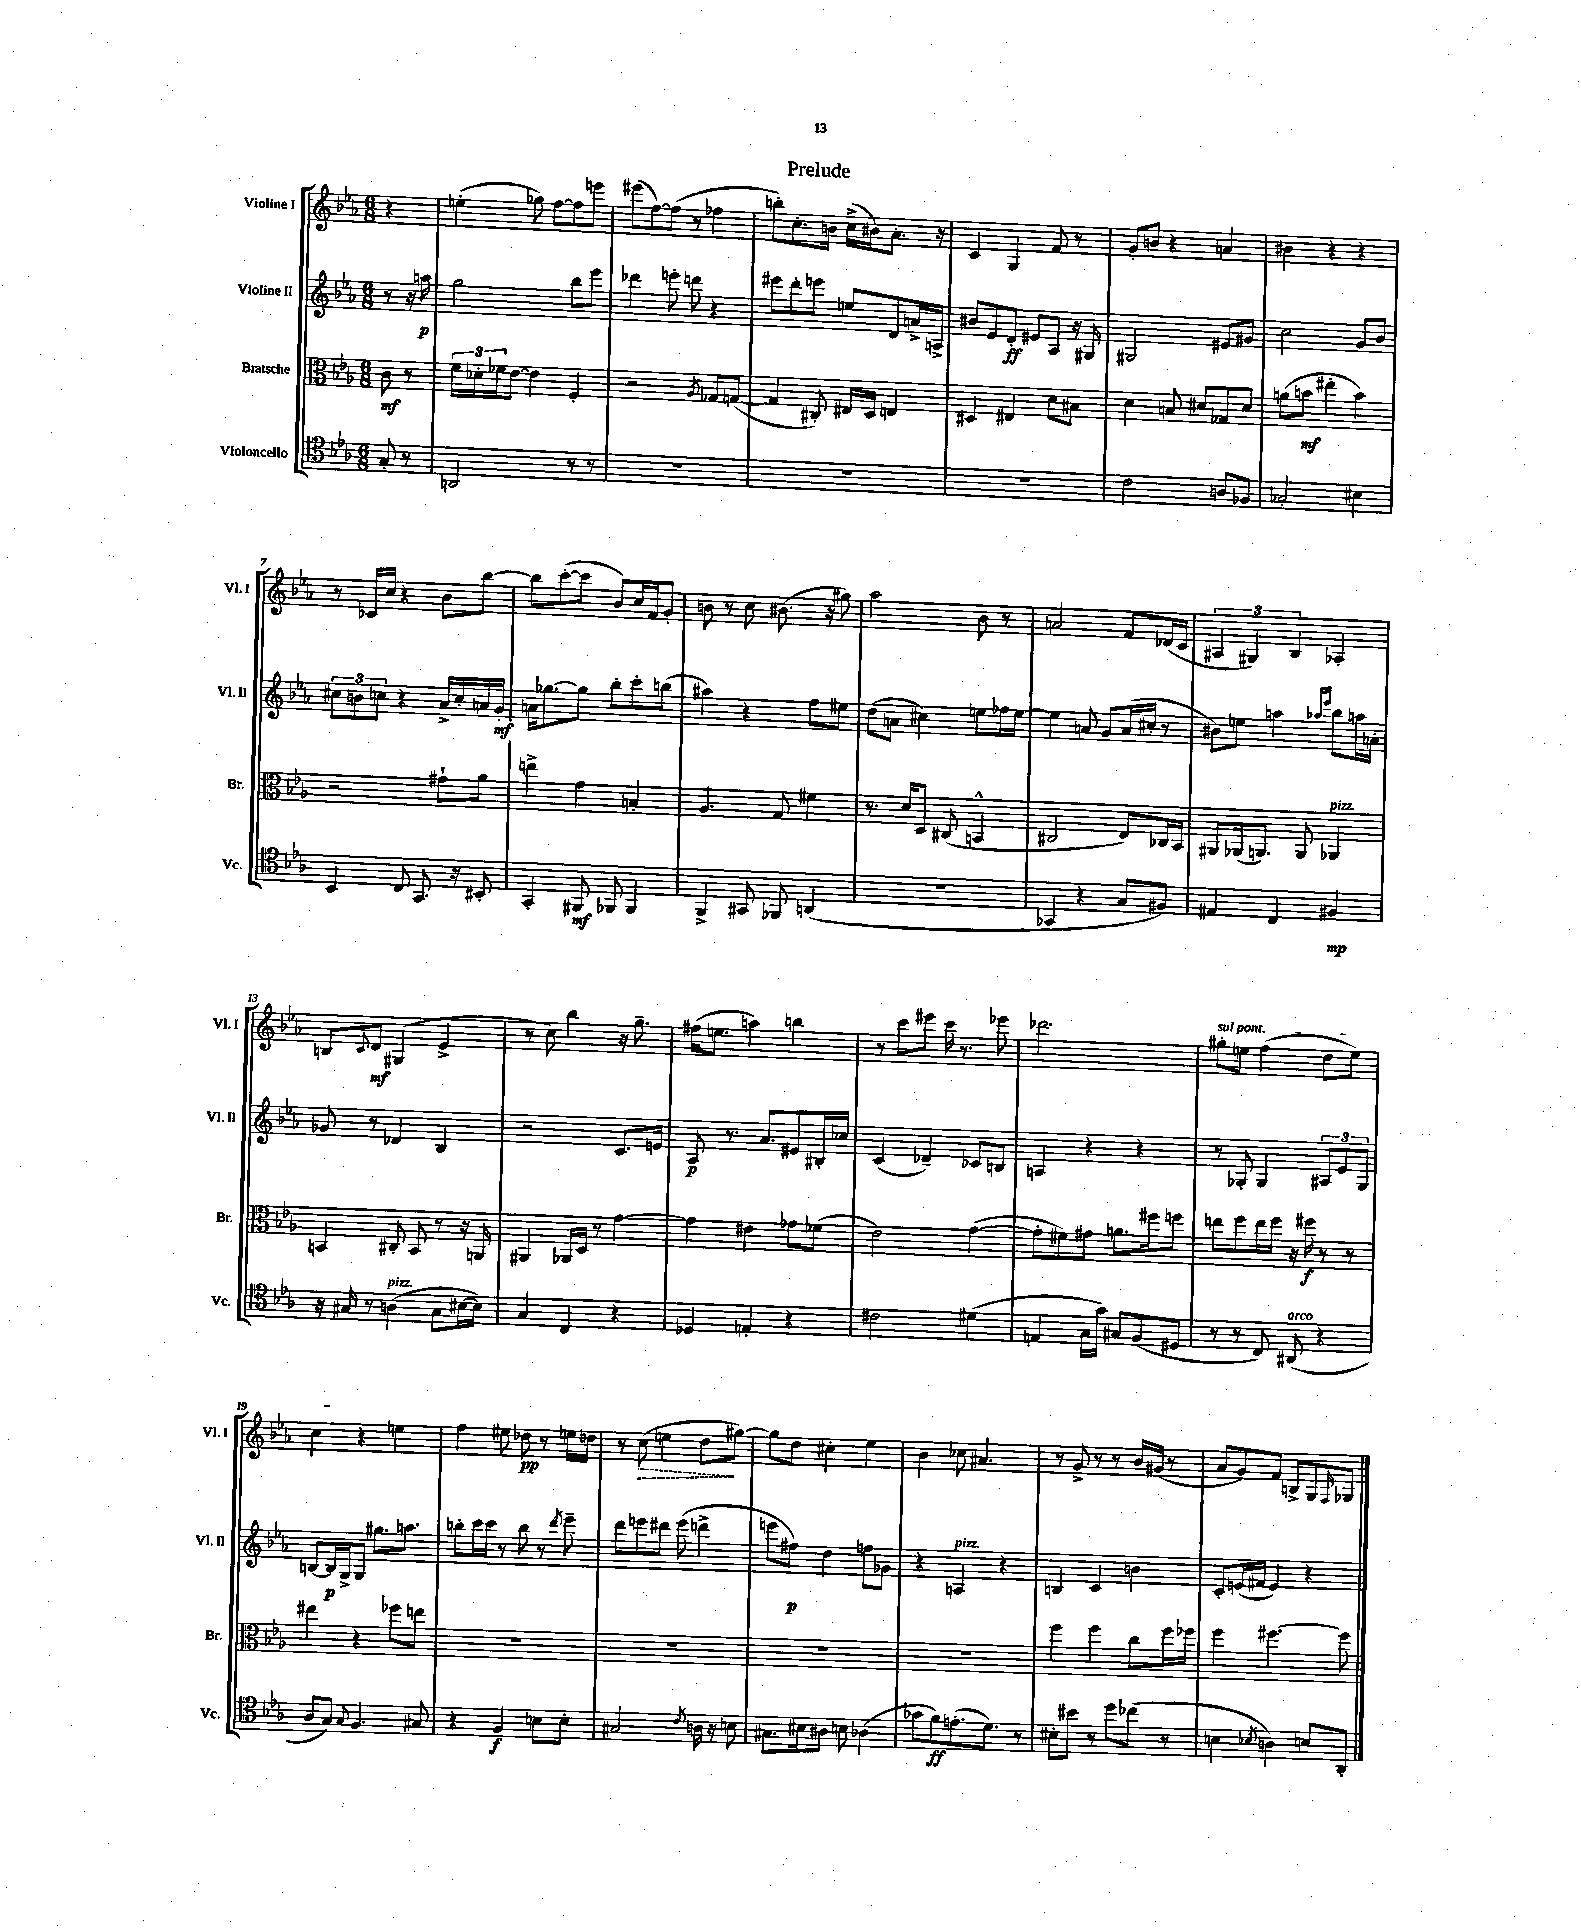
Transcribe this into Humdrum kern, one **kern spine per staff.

**kern	**dynam	**kern	**dynam	**kern	**dynam	**kern	**dynam
*part4	*part4	*part3	*part3	*part2	*part2	*part1	*part1
*staff4	*staff4	*staff3	*staff3	*staff2	*staff2	*staff1	*staff1
*I"Violoncello	*	*I"Bratsche	*	*I"Violine II	*	*I"Violine I	*
*I'Vc.	*	*I'Br.	*	*I'Vl. II	*	*I'Vl. I	*
*clefC4	*	*clefC3	*	*clefG2	*	*clefG2	*
*k[b-e-a-]	*	*k[b-e-a-]	*	*k[b-e-a-]	*	*k[b-e-a-]	*
*M6/8	*	*M6/8	*	*M6/8	*	*M6/8	*
=	=	=	=	=	=	=	=
8G'/	.	8c\	mf	8r	.	4r	.
8r	.	8r	.	16r	.	.	.
.	.	.	.	16aan\	p	.	.
=1	=1	=1	=1	=1	=1	=1	=1
2AAn/	.	24f\LL	.	2gg\	.	(4een'\	.
.	.	24d-X'\	.	.	.	.	.
.	.	24f-X\J	.	.	.	.	.
.	.	[8e-\J	.	.	.	.	.
.	.	4e-\]	.	.	.	8gg-X\)	.
.	.	.	.	.	.	[8ff\L	.
8r	.	4F'/	.	8bb-\L	.	8ff\]	.
8r	.	.	.	8eee-\J	.	8eeen\J	.
=2	=2	=2	=2	=2	=2	=2	=2
2.r	.	2r	.	4ddd-X\	.	(8eee#X\L	.
.	.	.	.	.	.	[8ff\)	.
.	.	.	.	8eeen'\	.	(8ff\J]	.
.	.	.	.	8dddn\	.	8r	.
.	.	8qA-/	.	.	.	.	.
.	.	8G-X/L	.	4r	.	4ff-X\	.
.	.	([8Gn/J	.	.	.	.	.
=3	=3	=3	=3	=3	=3	=3	=3
2.r	.	4G/]	.	8eee#X\L	.	8bbn'\L)	.
.	.	.	.	8ddd'\	.	8.cc'\	.
.	.	8C#X'/)	.	8eeen\J	.	.	.
.	.	.	.	.	.	16bn\Jk	.
.	.	16E#X/LL	.	8een/L	.	(16cc^\LL	.
.	.	16D/JJ	.	.	.	16b#X\J)	.
.	.	4En/	.	8d/	.	8.a-'\J	.
.	.	.	.	16an^/L	.	.	.
.	.	.	.	16An^/JJ	.	16r	.
=4	=4	=4	=4	=4	=4	=4	=4
2.r	.	4D#X/	.	8b#X/L	.	4c/	.
.	.	.	.	8e-/	.	.	.
.	.	4E#X/	.	8d'/J	ff	4G/	.
.	.	.	.	8e#X/L	.	.	.
.	.	8d\L	.	8A-/J	.	8f/	.
.	.	8B#X\J	.	16r	.	8r	.
.	.	.	.	16G#X/	.	.	.
=5	=5	=5	=5	=5	=5	=5	=5
2c\	.	4d\	.	2G#X/	.	8g'/L	.
.	.	.	.	.	.	8bn/J	.
.	.	8Bn/	.	.	.	4r	.
.	.	8d#X/L	.	.	.	.	.
8An/L	.	8G-X/	.	8e#X/L	.	4an/	.
8F-X/J	.	8d#/J	.	8g#X/J	.	.	.
=6	=6	=6	=6	=6	=6	=6	=6
2G-X'/	.	(8an\L	.	2cc\	.	4b#X\	.
.	.	8bn\J	mf	.	.	.	.
.	.	4ee#X'\	.	.	.	4r	.
4B#X\	.	4b\)	.	8g/L	.	4r	.
.	.	.	.	8b-/J	.	.	.
!!LO:LB:g=z
=7	=7	=7	=7	=7	=7	=7	=7
4BB-/	.	2r	.	12cc#X\L	.	8r	.
.	.	.	.	12bn\	.	.	.
.	.	.	.	.	.	16c-X/LL	.
.	.	.	.	12ccn\J	.	.	.
.	.	.	.	.	.	16cc/JJ	.
8C/	.	.	.	4r	.	4r	.
8.GG/	.	.	.	.	.	.	.
.	.	8g#X`\L	.	16a-^/LL	.	8b-\L	.
16r	.	.	.	16cc'/	.	.	.
8BB#X'/	.	8a-\J	.	16an/	.	[8bb-\J	.
.	.	.	.	16g'/JJ	mf	.	.
=8	=8	=8	=8	=8	=8	=8	=8
4GG'/	.	4een^\	.	16an\KL	.	8bb-\L]	.
.	.	.	.	[8.gg-X\	.	.	.
.	.	.	.	.	.	([8ccc'\	.
8FF#X/	mf	4g\	.	8gg-\J]	.	8ccc\J]	.
8FF-X/	.	.	.	8bb-'\L	.	8b-/L)	.
4FF-/	.	4Bn'/	.	8ccc'\	.	16cc/L	.
.	.	.	.	.	.	16f/J	.
.	.	.	.	(8bbn\J	.	8g'/J	.
=9	=9	=9	=9	=9	=9	=9	=9
4FF^/	.	4.A-/	.	4aa#X\)	.	8bn\	.
.	.	.	.	.	.	8r	.
8GG#X/	.	.	.	4r	.	8cc\	.
8FF-X/	.	8G/	.	.	.	(8.b#X\	.
(4AAn/	.	4f#X\	.	8ff\L	.	.	.
.	.	.	.	.	.	16r	.
.	.	.	.	8ee#X\J	.	8gg#X\)	.
=10	=10	=10	=10	=10	=10	=10	=10
2.r	.	8.r	.	(8dd\L	.	2aa-\	.
.	.	.	.	8an\J	.	.	.
.	.	16d/KL	.	.	.	.	.
.	.	8D/J	.	4cc#X\)	.	.	.
.	.	(8C#X/	.	.	.	.	.
.	.	4BBn^^/	.	8een\L	.	8b-\	.
.	.	.	.	16ff-X\L	.	8r	.
.	.	.	.	[16ee\JJ	.	.	.
=11	=11	=11	=11	=11	=11	=11	=11
4GG-X/	.	2C#X/	.	4ee\]	.	2an/	.
4r	.	.	.	8an/	.	.	.
.	.	.	.	8g/L	.	.	.
8G/L	.	8E-/L)	.	(16a/L	.	8f/L	.
.	.	.	.	16cc#X'/JJ	.	.	.
8F#X/J)	.	16C-X/L	.	8r	.	(16d-X/L	.
.	.	16BB-/JJ	.	.	.	16c/JJ	.
=12	=12	=12	=12	=12	=12	=12	=12
4E#X/	.	8AA#X/L	.	8b#X\L)	.	6A#X/	.
.	.	(16AA-X/k	.	8een\J	.	.	.
.	.	.	.	.	.	6G#X/)	.
.	.	8.AAn/J)	.	.	.	.	.
4C/	.	.	.	4aan\	.	.	.
.	.	.	.	.	.	6B-/	.
.	.	8AA/	.	.	.	.	.
.	.	.	.	16qqaa-X/LL	.	.	.
.	.	.	.	16qqeee-/JJ	.	.	.
!	!	!LO:TX:a:i:t=pizz.	!	!	!	!	!
4F#X/	mp	4AA-X/	.	8bb-\L	.	4A-X'/	.
.	.	.	.	16aan\L	.	.	.
.	.	.	.	16an'\JJ	.	.	.
!!LO:LB:g=z
=13	=13	=13	=13	=13	=13	=13	=13
16r	.	4BBn/	.	8g-X/	.	8Bn/L	.
16G#X/	.	.	.	.	.	.	.
.	.	.	.	.	.	8qqc/	.
8r	.	.	.	8r	.	8d/J	mf
!LO:TX:a:i:t=pizz.	!	!	!	!	!	!	!
(4An\	.	8C#X'/	.	4d-X/	.	(4G#X/	.
.	.	8BB/	.	.	.	.	.
8G#\L	.	8r	.	4B-/	.	4e-^/	.
[16B#X\L	.	16r	.	.	.	.	.
16B#\JJ])	.	16AAn/	.	.	.	.	.
=14	=14	=14	=14	=14	=14	=14	=14
4G/	.	4AA#X/	.	2r	.	8r	.
.	.	.	.	.	.	8cc\)	.
4C/	.	16AA-X/LL	.	.	.	4bb-\	.
.	.	16D/JJ	.	.	.	.	.
.	.	8r	.	.	.	.	.
4r	.	[4g\	.	8.c/L	.	16r	.
.	.	.	.	.	.	8.gg~\	.
.	.	.	.	16en/Jk	.	.	.
=15	=15	=15	=15	=15	=15	=15	=15
4D-X/	.	4g\]	.	8A-/	p	(16ff#X\KL	.
.	.	.	.	.	.	8.een\J	.
.	.	.	.	8.r	.	.	.
4En'/	.	4e#X\	.	.	.	4aan\)	.
.	.	.	.	8.a-/L	.	.	.
4r	.	8g-X\L	.	8e#X/	.	4bbn\	.
.	.	(8f-X\J	.	16B#X'/L	.	.	.
.	.	.	.	16cc-X/JJ	.	.	.
=16	=16	=16	=16	=16	=16	=16	=16
2c#X\	.	2e-\)	.	(4c/	.	8r	.
.	.	.	.	.	.	8ccc\L	.
.	.	.	.	4d-X~/)	.	8eee#X\J	.
.	.	.	.	.	.	16ccc\	.
.	.	.	.	.	.	8.r	.
(4d#X\	.	([4g\	.	8c-X/L	.	.	.
.	.	.	.	8Bn/J	.	8eee-X\	.
=17	=17	=17	=17	=17	=17	=17	=17
4En/	.	8g'\L]	.	4An/	.	2.ddd-X\	.
.	.	8f#X\)	.	.	.	.	.
16G\LL	.	8g#X\J	.	4r	.	.	.
16g\JJ)	.	.	.	.	.	.	.
8G#X/L	.	8.an\L	.	.	.	.	.
(8F/	.	.	.	4r	.	.	.
.	.	16ff#X\k	.	.	.	.	.
8D#X/J	.	8ffn\J	.	.	.	.	.
=18	=18	=18	=18	=18	=18	=18	=18
!	!	!	!	!	!	!LO:TX:a:i:t=sul pont.	!
8r	.	8een\L	.	8r	.	8gg#X'\L	.
8r	.	8ff\	.	8G-X'/	.	8een\J	.
8C/)	.	16ee\L	.	4G-/	.	(4ff\	.
.	.	16ff\JJ	.	.	.	.	.
!LO:TX:a:i:t=arco	!	!	!	!	!	!	!
(8AA#X/	.	16r	.	.	.	.	.
.	.	16ff#X\	f	.	.	.	.
4r	.	8r	.	12A#X/L	.	8dd\L	.
.	.	.	.	12e-/	.	.	.
.	.	8r	.	.	.	8ee\J)	.
.	.	.	.	12G-/J	.	.	.
!!LO:LB:g=z
=19	=19	=19	=19	=19	=19	=19	=19
8A-/L	.	4ee#X\	.	[8Bn/L	.	4cc\	.
8G/J)	.	.	.	16B/L]	p	.	.
.	.	.	.	16G^/J	.	.	.
8qqG/	.	.	.	.	.	.	.
4.F/	.	4r	.	8G/J	.	4r	.
.	.	.	.	8.gg#X\L	.	.	.
.	.	8ff-X\L	.	.	.	4een\	.
.	.	.	.	8.aan\J	.	.	.
8G#X/	.	8een\J	.	.	.	.	.
=20	=20	=20	=20	=20	=20	=20	=20
4r	.	2.r	.	8bbn'\L	.	4ff\	.
.	.	.	.	16ccc\L	.	.	.
.	.	.	.	16ccc\JJ	.	.	.
4F/	f	.	.	8r	.	8ee#X\	.
.	.	.	.	8bb\	.	8dd-X\	pp
8Bn\L	.	.	.	8r	.	8r	.
.	.	.	.	8qddd/	.	.	.
8B'\J	.	.	.	8eee-~\	.	16een\LL	.
.	.	.	.	.	.	16ddn\JJ	.
=21	=21	=21	=21	=21	=21	=21	=21
2G#X/	.	2.r	.	8ddd\L	.	8r	.
!	!	!	!	!	!	!	!LO:HP:b
.	.	.	.	8eeen\	.	(8cc\	>
.	.	.	.	8ddd#X\J	.	4een\	.
.	.	.	.	(8eee\	.	.	.
8qc/	.	.	.	.	.	.	.
16An\	.	.	.	4dddn^\	.	8dd\L	.
16r	.	.	.	.	.	.	.
8Bn\	.	.	.	.	.	[8gg#X\J)	]
=22	=22	=22	=22	=22	=22	=22	=22
8.G#X\L	.	2.r	.	8eeen\L	.	8gg#\L]	.
.	.	.	.	8ff#X\J)	p	8dd\J	.
16B#X\k	.	.	.	.	.	.	.
8A#X\J	.	.	.	4dd\	.	4cc#X'\	.
8Bn\	.	.	.	.	.	.	.
(4A-X\	.	.	.	8ffn\L	.	4ee-\	.
.	.	.	.	8g-X\J	.	.	.
=23	=23	=23	=23	=23	=23	=23	=23
8g-X\L	.	2.r	.	4r	.	4b-\	.
8f\)	ff	.	.	.	.	.	.
!	!	!	!	!LO:TX:a:i:t=pizz.	!	!	!
(8.en'\	.	.	.	4An/	.	8cc-X\	.
.	.	.	.	.	.	4.a#X/	.
8.d\J)	.	.	.	.	.	.	.
.	.	.	.	4r	.	.	.
8r	.	.	.	.	.	.	.
=24	=24	=24	=24	=24	=24	=24	=24
8B#X'\L	.	4ff\	.	4Bn/	.	8r	.
8b#X\J	.	.	.	.	.	8g^/	.
8r	.	4ff\	.	4c/	.	8r	.
8dd\L	.	.	.	.	.	8r	.
(8cc-X\J	.	8cc\L	.	4bn\	.	16b-/LL	.
.	.	.	.	.	.	(16g#X/JJ	.
8r	.	16ff\L	.	.	.	8r	.
.	.	16ff-X\JJ	.	.	.	.	.
=25	=25	=25	=25	=25	=25	=25	=25
4Bn\	.	4ff\	.	8c'/L	.	8a-/L	.
.	.	.	.	(16en/L	.	8g/)	.
.	.	.	.	16f#X/JJ	.	.	.
8qB-X/	.	.	.	.	.	.	.
4An\)	.	[4.ff#X\	.	4e/)	.	8f/J	.
.	.	.	.	.	.	8Bn^/L	.
8Bn/L	.	.	.	4r	.	8G/	.
.	.	.	.	.	.	16qqF/	.
8AA-'/J	.	8ff#\]	.	.	.	8G-X/J	.
==	==	==	==	==	==	==	==
*-	*-	*-	*-	*-	*-	*-	*-
